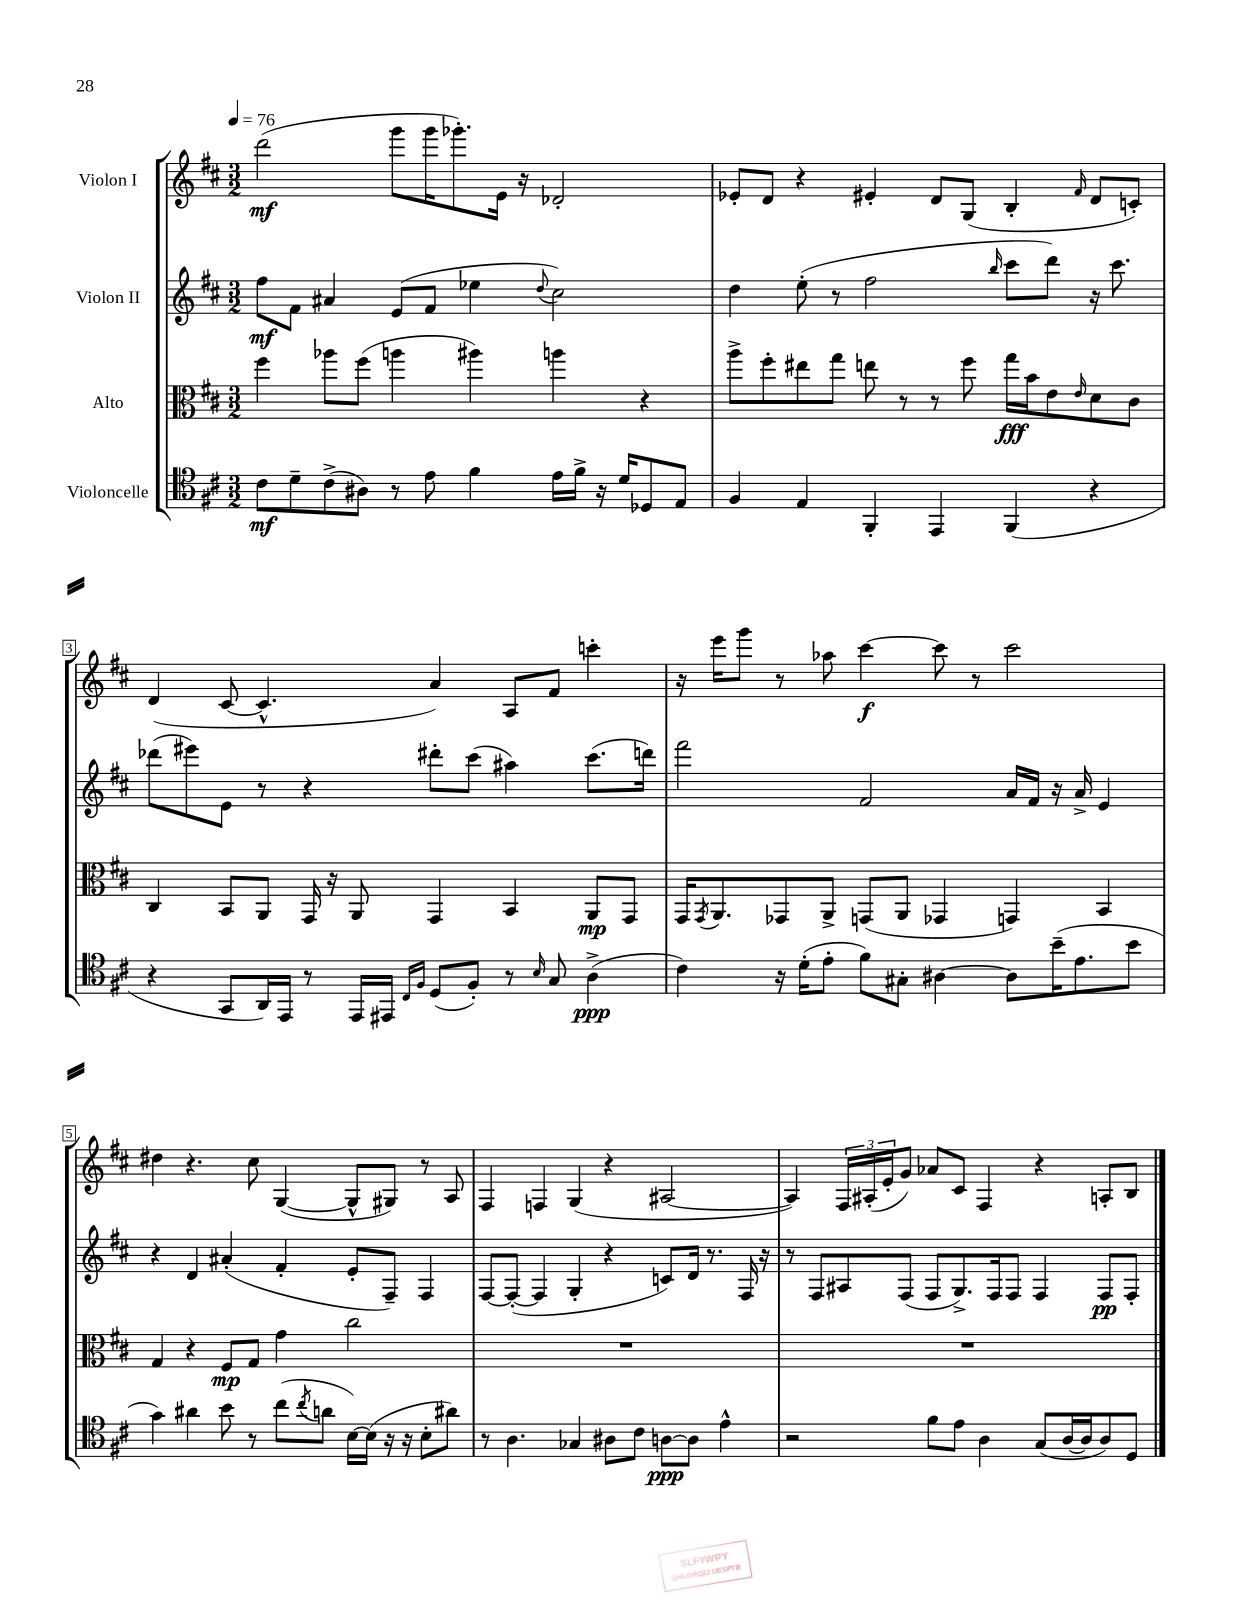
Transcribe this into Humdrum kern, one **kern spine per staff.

**kern	**dynam	**kern	**dynam	**kern	**dynam	**kern	**dynam
*part4	*part4	*part3	*part3	*part2	*part2	*part1	*part1
*staff4	*staff4	*staff3	*staff3	*staff2	*staff2	*staff1	*staff1
*I"Violoncelle	*	*I"Alto	*	*I"Violon II	*	*I"Violon I	*
*clefC4	*	*clefC3	*	*clefG2	*	*clefG2	*
*k[f#c#]	*	*k[f#c#]	*	*k[f#c#]	*	*k[f#c#]	*
*M3/2	*	*M3/2	*	*M3/2	*	*M3/2	*
*MM76	*	*MM76	*	*MM76	*	*MM76	*
=1	=1	=1	=1	=1	=1	=1	=1
8c#\L	mf	4ff#\	.	8ff#\L	mf	(2ddd\	mf
8d~\	.	.	.	8f#\J	.	.	.
(8c#^\	.	8aa-X\L	.	4a#X/	.	.	.
8A#X\J)	.	(8ff#\J	.	.	.	.	.
8r	.	4aan\	.	(8e/L	.	8ggg\L	.
8e\	.	.	.	8f#/J	.	16ggg\K	.
.	.	.	.	.	.	8.ggg-X'\)	.
4f#\	.	4aa#X\)	.	4ee-X\	.	.	.
.	.	.	.	.	.	16e\Jk	.
.	.	.	.	.	.	16r	.
.	.	.	.	8qqdd/	.	.	.
16e\LL	.	4aan\	.	2cc#\)	.	2d-X'/	.
16f#^\JJ	.	.	.	.	.	.	.
16r	.	.	.	.	.	.	.
16d/KL	.	.	.	.	.	.	.
8D-X/	.	4r	.	.	.	.	.
8E/J	.	.	.	.	.	.	.
=2	=2	=2	=2	=2	=2	=2	=2
4F#/	.	8aa^\L	.	4dd\	.	8e-X'/L	.
.	.	8ff#'\	.	.	.	8d/J	.
4E/	.	8ee#X\	.	(8ee'\	.	4r	.
.	.	8gg\J	.	8r	.	.	.
4FF#'/	.	8een\	.	2ff#\	.	4e#X'/	.
.	.	8r	.	.	.	.	.
4EE/	.	8r	.	.	.	8d/L	.
.	.	8ff#\	.	.	.	(8G/J	.
.	.	.	.	16qqbb/	.	.	.
(4FF#/	.	16gg\LL	fff	8ccc#\L	.	4B'/	.
.	.	16b\J	.	.	.	.	.
.	.	8e\	.	8ddd\J)	.	.	.
.	.	16qqe/	.	.	.	16qqf#/	.
4r	.	8d\	.	16r	.	8d/L	.
.	.	.	.	8.ccc#\	.	.	.
.	.	8c#\J	.	.	.	8cn'/J)	.
!!LO:LB:g=z
=3	=3	=3	=3	=3	=3	=3	=3
4r	.	4C#/	.	(8ddd-X\L	.	(4d/	.
.	.	.	.	8eee#X\)	.	.	.
8GG/L	.	8BB/L	.	8e\J	.	[8c#/	.
16AA/L)	.	8AA/J	.	8r	.	4.c#^^/]	.
16EE/JJ	.	.	.	.	.	.	.
8r	.	16GG/	.	4r	.	.	.
.	.	16r	.	.	.	.	.
16EE/LL	.	8AA/	.	.	.	.	.
16EE#X/JJ	.	.	.	.	.	.	.
16qqC#/LL	.	.	.	.	.	.	.
16qqF#/JJ	.	.	.	.	.	.	.
(8D/L	.	4GG/	.	8ddd#X'\L	.	4a/)	.
8F#'/J)	.	.	.	(8ccc#\J	.	.	.
8r	.	4BB/	.	4aa#X\)	.	8A/L	.
16qqB/	.	.	.	.	.	.	.
8G/	.	.	.	.	.	8f#/J	.
(4A^\	ppp	8AA/L	mp	(8.ccc#\L	.	4cccn'\	.
.	.	8GG/J	.	.	.	.	.
.	.	.	.	16dddn\Jk)	.	.	.
=4	=4	=4	=4	=4	=4	=4	=4
4c#\)	.	16GG/KL	.	2fff#\	.	16r	.
.	.	8qGG/	.	.	.	.	.
.	.	8.AA/	.	.	.	16eee\KL	.
.	.	.	.	.	.	8ggg\J	.
16r	.	8GG-X/	.	.	.	8r	.
(16d'\KL	.	.	.	.	.	.	.
8e'\J	.	8AA^/J	.	.	.	8aa-X\	.
8f#\L)	.	(8GGn/L	.	2f#/	.	[4ccc#\	f
8G#X'\J	.	8AA/J	.	.	.	.	.
[4A#X\	.	4GG-X/	.	.	.	8ccc#\]	.
.	.	.	.	.	.	8r	.
8A#\L]	.	4GGn/)	.	16a/LL	.	2ccc#\	.
.	.	.	.	16f#/JJ	.	.	.
(16b~\K	.	.	.	16r	.	.	.
8.e\	.	.	.	16a^/	.	.	.
.	.	4BB/	.	4e/	.	.	.
8b\J	.	.	.	.	.	.	.
!!LO:LB:g=z
=5	=5	=5	=5	=5	=5	=5	=5
4g\)	.	4G/	.	4r	.	4dd#X\	.
4a#X\	.	4r	.	4d/	.	4.r	.
8b\	.	8F#/L	mp	(4a#X'/	.	.	.
8r	.	8G/J	.	.	.	8cc#\	.
(8cc#\L	.	4g\	.	4f#'/	.	([4G/	.
8qcc#/	.	.	.	.	.	.	.
8an\J	.	.	.	.	.	.	.
[16B\LL)	.	2cc#\	.	8e'/L	.	8G^^/L]	.
(16B\JJ]	.	.	.	.	.	.	.
16r	.	.	.	8F#~/J)	.	8G#X/J)	.
16r	.	.	.	.	.	.	.
8B'\L	.	.	.	4F#/	.	8r	.
8a#X\J)	.	.	.	.	.	8A/	.
=6	=6	=6	=6	=6	=6	=6	=6
8r	.	1.r	.	[8F#/L	.	4F#/	.
4.A\	.	.	.	(8F#'/J_	.	.	.
.	.	.	.	4F#/]	.	4Fn/	.
4G-X/	.	.	.	4G'/	.	(4G/	.
8A#X\L	.	.	.	4r	.	4r	.
8c#\J	.	.	.	.	.	.	.
[8An\L	ppp	.	.	8cn/L)	.	[2A#X/	.
8A\J]	.	.	.	16d/Jk	.	.	.
.	.	.	.	8.r	.	.	.
4e^^\	.	.	.	.	.	.	.
.	.	.	.	16F#/	.	.	.
.	.	.	.	16r	.	.	.
=7	=7	=7	=7	=7	=7	=7	=7
2r	.	1.r	.	8r	.	4A#/])	.
.	.	.	.	8F#/L	.	.	.
.	.	.	.	8A#X/	.	24F#/LL	.
.	.	.	.	.	.	(24A#X'/	.
.	.	.	.	.	.	24e'/J	.
.	.	.	.	(8F#/J	.	8g/J)	.
8f#\L	.	.	.	8F#/L	.	8a-X/L	.
8e\J	.	.	.	8.G^/)	.	8c#/J	.
4A\	.	.	.	.	.	4F#/	.
.	.	.	.	16F#/k	.	.	.
.	.	.	.	8F#/J	.	.	.
(8G/L	.	.	.	4F#/	.	4r	.
[16A/L	.	.	.	.	.	.	.
16A/J]	.	.	.	.	.	.	.
8A/)	.	.	.	8F#/L	pp	8An'/L	.
8D/J	.	.	.	8F#'/J	.	8B/J	.
==	==	==	==	==	==	==	==
*-	*-	*-	*-	*-	*-	*-	*-
